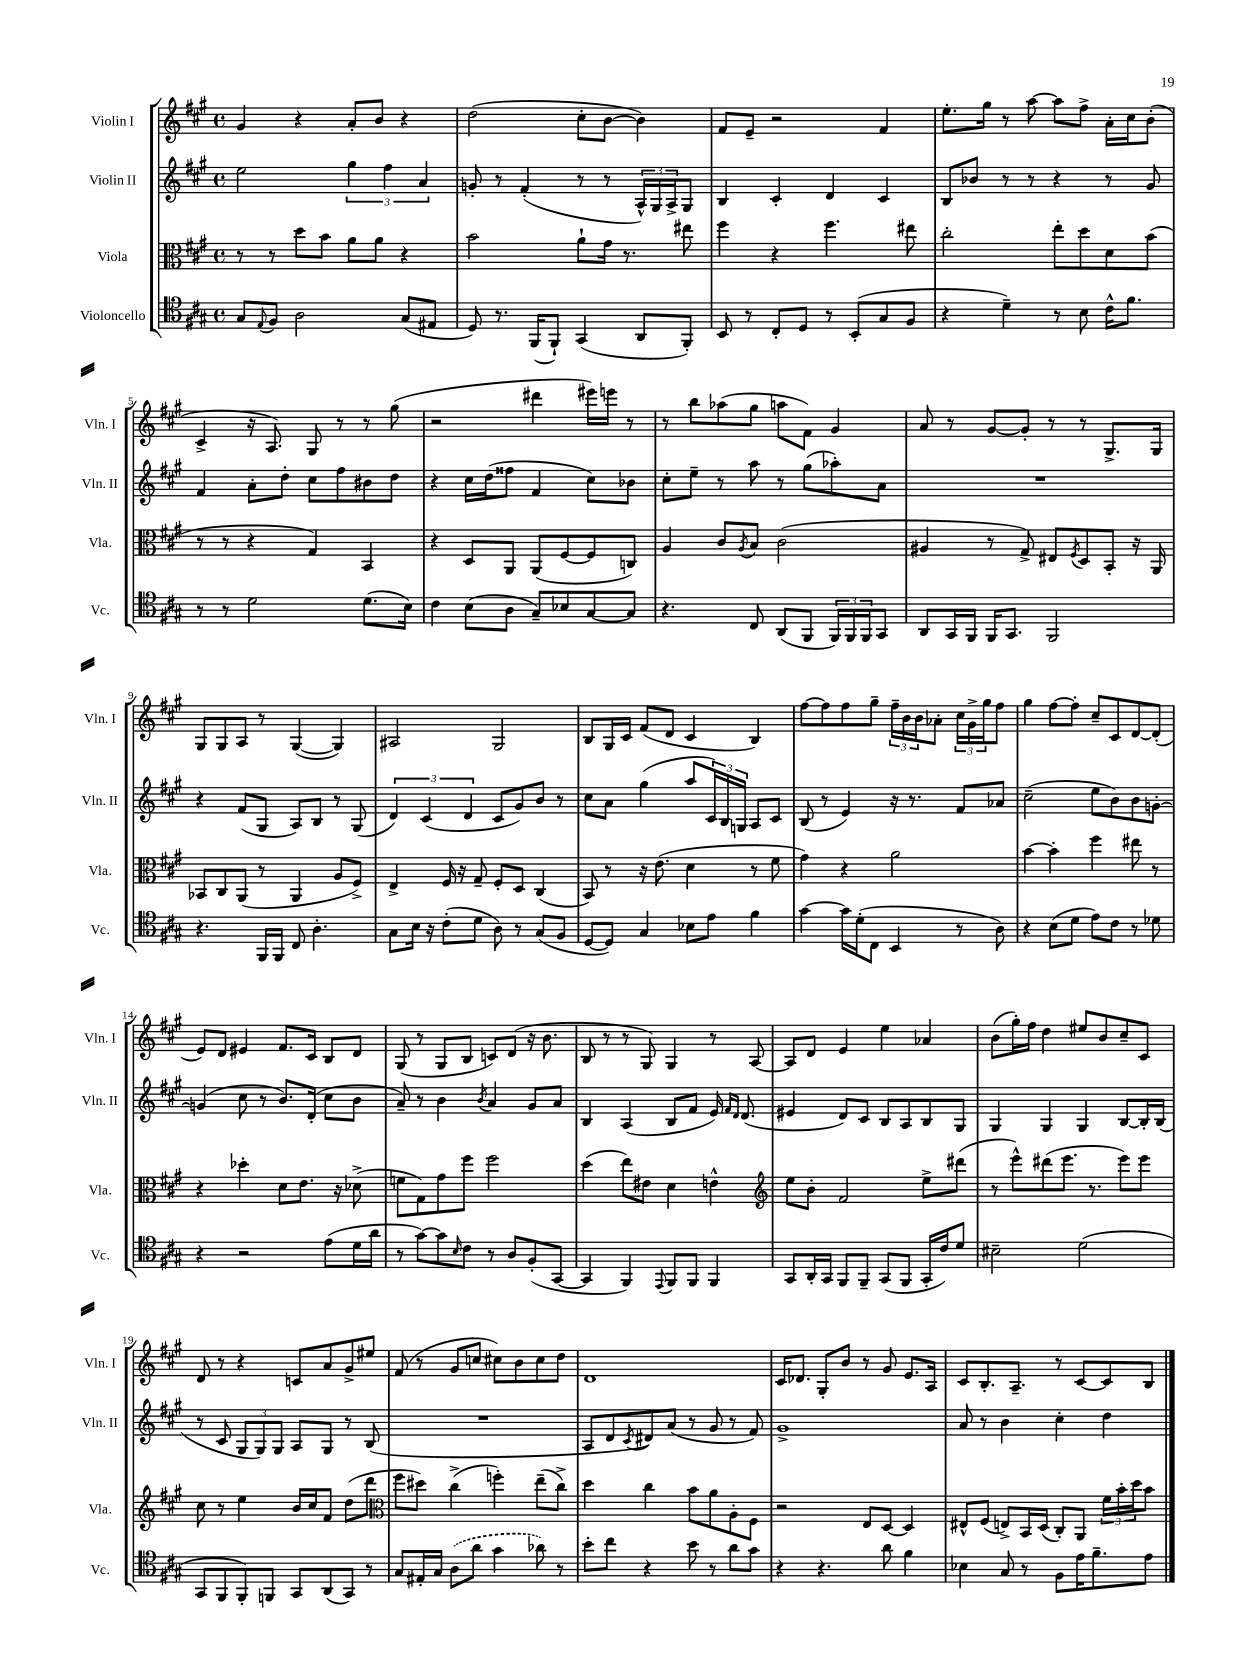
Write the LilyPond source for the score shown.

<<
\new StaffGroup <<
\new Staff = "s0" \with { instrumentName = "Violin I" shortInstrumentName = "Vln. I" } {
    \clef treble \key a \major \defaultTimeSignature \time 4/4
    gis'4 r4 a'8-. b'8 r4 |
    d''2( cis''8-. b'8~ b'4) |
    fis'8 e'8-- r2 fis'4 |
    e''8.-. gis''16 r8 a''8~ a''8 fis''8-> a'16-. cis''16 b'8-.( |
    cis'4-> r16 a8.) gis8 r8 r8 gis''8( |
    r2 dis'''4 eis'''16) e'''16 r8 |
    r8 b''8 aes''8( gis''8 a''8 fis'8) gis'4 |
    a'8 r8 gis'8~ gis'8-. r8 r8 gis8.-> gis16 |
    gis8 gis8 a8 r8 gis4~( gis4) |
    ais2 gis2 |
    b8 gis16 cis'16 fis'8( d'8 cis'4 b4) |
    fis''8~ fis''8 fis''8 gis''8-- \tuplet 3/2 { fis''16-- b'16 b'16 } aes'8-. \tuplet 3/2 { cis''16 gis'16-> gis''16 } fis''8 |
    gis''4 fis''8~ fis''8-. cis''8-- cis'8 d'8~ d'8-.( |
    e'8) d'8 eis'4 fis'8. cis'16 b8 d'8 |
    gis8( r8 gis8 b8 c'8) d'8( r16 b'8. |
    b8 r8 r8 gis8) gis4 r8 a8~ |
    a8 d'8 e'4 e''4 aes'4 |
    b'8( gis''16-.) fis''16 d''4 eis''8 b'8 cis''8-- cis'8 |
    d'8 r8 r4 c'8 a'8 gis'8-> eis''8 |
    fis'8( r8 gis'8 c''8 cis''8) b'8 cis''8 d''8 |
    d'1 |
    cis'16 des'8. gis8-. b'8 r8 gis'8 e'8. a16 |
    cis'8 b8.-. a8.-- r8 cis'8~ cis'8 b8 \bar "|." |
}
\new Staff = "s1" \with { instrumentName = "Violin II" shortInstrumentName = "Vln. II" } {
    \clef treble \key a \major \defaultTimeSignature \time 4/4
    e''2 \tuplet 3/2 { gis''4 fis''4 a'4 } |
    g'8-. r8 fis'4-.( r8 r8 \tuplet 3/2 { a16-^) gis16 a16-> } gis8 |
    b4 cis'4-. d'4 cis'4 |
    b8 bes'8 r8 r8 r4 r8 gis'8 |
    fis'4 a'8-. d''8-. cis''8 fis''8 bis'8 d''8 |
    r4 cis''16 d''16( fisis''8 fis'4 cis''8) bes'8 |
    cis''8-. e''8-- r8 a''8 r8 gis''8( aes''8-.) a'8 |
    R1 |
    r4 fis'8( gis8 a8) b8 r8 gis8( |
    \tuplet 3/2 { d'4) cis'4( d'4 } cis'8 gis'8) b'8 r8 |
    cis''8 a'8 gis''4( a''8 \tuplet 3/2 { cis'16) b16 g16 } a8 cis'8 |
    b8( r8 e'4) r16 r8. fis'8 aes'8 |
    cis''2--( e''8 b'8) b'8 g'8~-. |
    g'4( cis''8 r8 b'8.) d'16-.( cis''8 b'8 |
    a'8--) r8 b'4 \acciaccatura { b'8 } a'4 gis'8 a'8 |
    b4 a4( b8 fis'8 e'16) \grace { fis'16 d'16 } d'8.( |
    eis'4 d'8) cis'8 b8 a8 b8 gis8 |
    gis4 gis4 gis4 b8~ b16-. b16( |
    r8 cis'8 \tuplet 3/2 { gis8 gis8) gis8 } a8 gis8 r8 b8( |
    R1 |
    a8 d'8 \acciaccatura { cis'8 } dis'8) a'8( r8 gis'8 r8 fis'8) |
    gis'1-> |
    a'8 r8 b'4 cis''4-. d''4 \bar "|." |
}
\new Staff = "s2" \with { instrumentName = "Viola" shortInstrumentName = "Vla." } {
    \clef alto \key a \major \defaultTimeSignature \time 4/4
    r8 r8 d''8 b'8 a'8 a'8 r4 |
    b'2 a'8-! gis'16 r8. eis''8 |
    fis''4 r4 fis''4. eis''8 |
    cis''2-. e''8-. d''8 d'8 b'8( |
    r8 r8 r4 gis4) b,4 |
    r4 d8 a,8 a,8( fis8~ fis8 c8) |
    a4 cis'8 \acciaccatura { a8 } b8 cis'2( |
    ais4 r8 gis8->) eis8 \acciaccatura { fis8 } d8 b,8-. r16 a,16 |
    bes,8 cis8 a,8( r8 a,4 a8 fis8->) |
    e4-> fis16 r16 gis8-- fis8-. d8 cis4( |
    b,8) r8 r16 e'8.( d'4 r8 fis'8 |
    gis'4) r4 a'2 |
    b'4~ b'4-. fis''4 eis''8 r8 |
    r4 des''4-. d'8 e'8. r16 des'8->( |
    f'8 gis8) gis'8 fis''8 fis''2 |
    d''4( e''8) eis'8 d'4 e'4-^ |
    \clef treble e''8 b'8-. fis'2 e''8-> dis'''8( |
    r8 e'''8-^) dis'''8( e'''8. r8. e'''8) e'''8 |
    cis''8 r8 e''4 b'16 cis''16 fis'8 d''8( d'''8 |
    \clef alto fis''8 dis''8) cis''4->( f''4-.) e''8--( cis''8->) |
    d''4 cis''4 b'8 a'8 a8-. fis8 |
    r2 e8 d8~ d4 |
    eis8-^ fis8( e8->) b,16 d16( cis8-.) a,8 \tuplet 3/2 { fis'16 b'16-. d''16 } b'8 \bar "|." |
}
\new Staff = "s3" \with { instrumentName = "Violoncello" shortInstrumentName = "Vc." } {
    \clef tenor \key a \major \defaultTimeSignature \time 4/4
    gis8 \appoggiatura { e8 } fis8 a2 gis8( eis8 |
    d8) r8. fis,16( fis,8-!) gis,4( a,8 fis,8-.) |
    b,8 r8 cis8-. d8 r8 b,8-.( gis8 fis8 |
    r4 d'4--) r8 b8 cis'16-^ fis'8. |
    r8 r8 d'2 d'8.( b16) |
    cis'4 b8( a8 gis8--) bes8 gis8~ gis8 |
    r4. cis8 a,8( fis,8 \tuplet 3/2 { fis,16) fis,16 fis,16 } gis,8 |
    a,8 gis,16 fis,16 fis,16 gis,8. fis,2 |
    r4. fis,16 fis,16 cis8 a4.-. |
    gis8 b16 r16 cis'8-.( d'8 a8) r8 gis8( fis8 |
    d8~ d8) gis4 bes8 e'8 fis'4 |
    gis'4~ gis'16 d'16-.( cis8 b,4 r8 a8) |
    r4 b8( d'8 e'8) cis'8 r8 des'8 |
    r4 r2 e'8( d'16 a'16 |
    r8 gis'8~) gis'8 \grace { b16 } cis'8 r8 a8 fis8-.( gis,8~ |
    gis,4 fis,4) \appoggiatura { e,8 } fis,8 fis,8 fis,4 |
    gis,8 a,16-. gis,16 fis,8 fis,8-- gis,8( fis,8 gis,16-. cis'16) d'8 |
    bis2-- d'2( |
    gis,8 fis,8 fis,8-.) f,8 gis,8 a,8( gis,8) r8 |
    gis8 eis16-. gis16 \once \slurDashed a8( a'8 gis'4 aes'8) r8 |
    b'8-. cis''8 r4 b'8 r8 a'8 gis'8 |
    r4 r4. a'8 fis'4 |
    bes4 gis8 r8 fis8 e'16 fis'8.-- e'8 \bar "|." |
}
>>
>>
